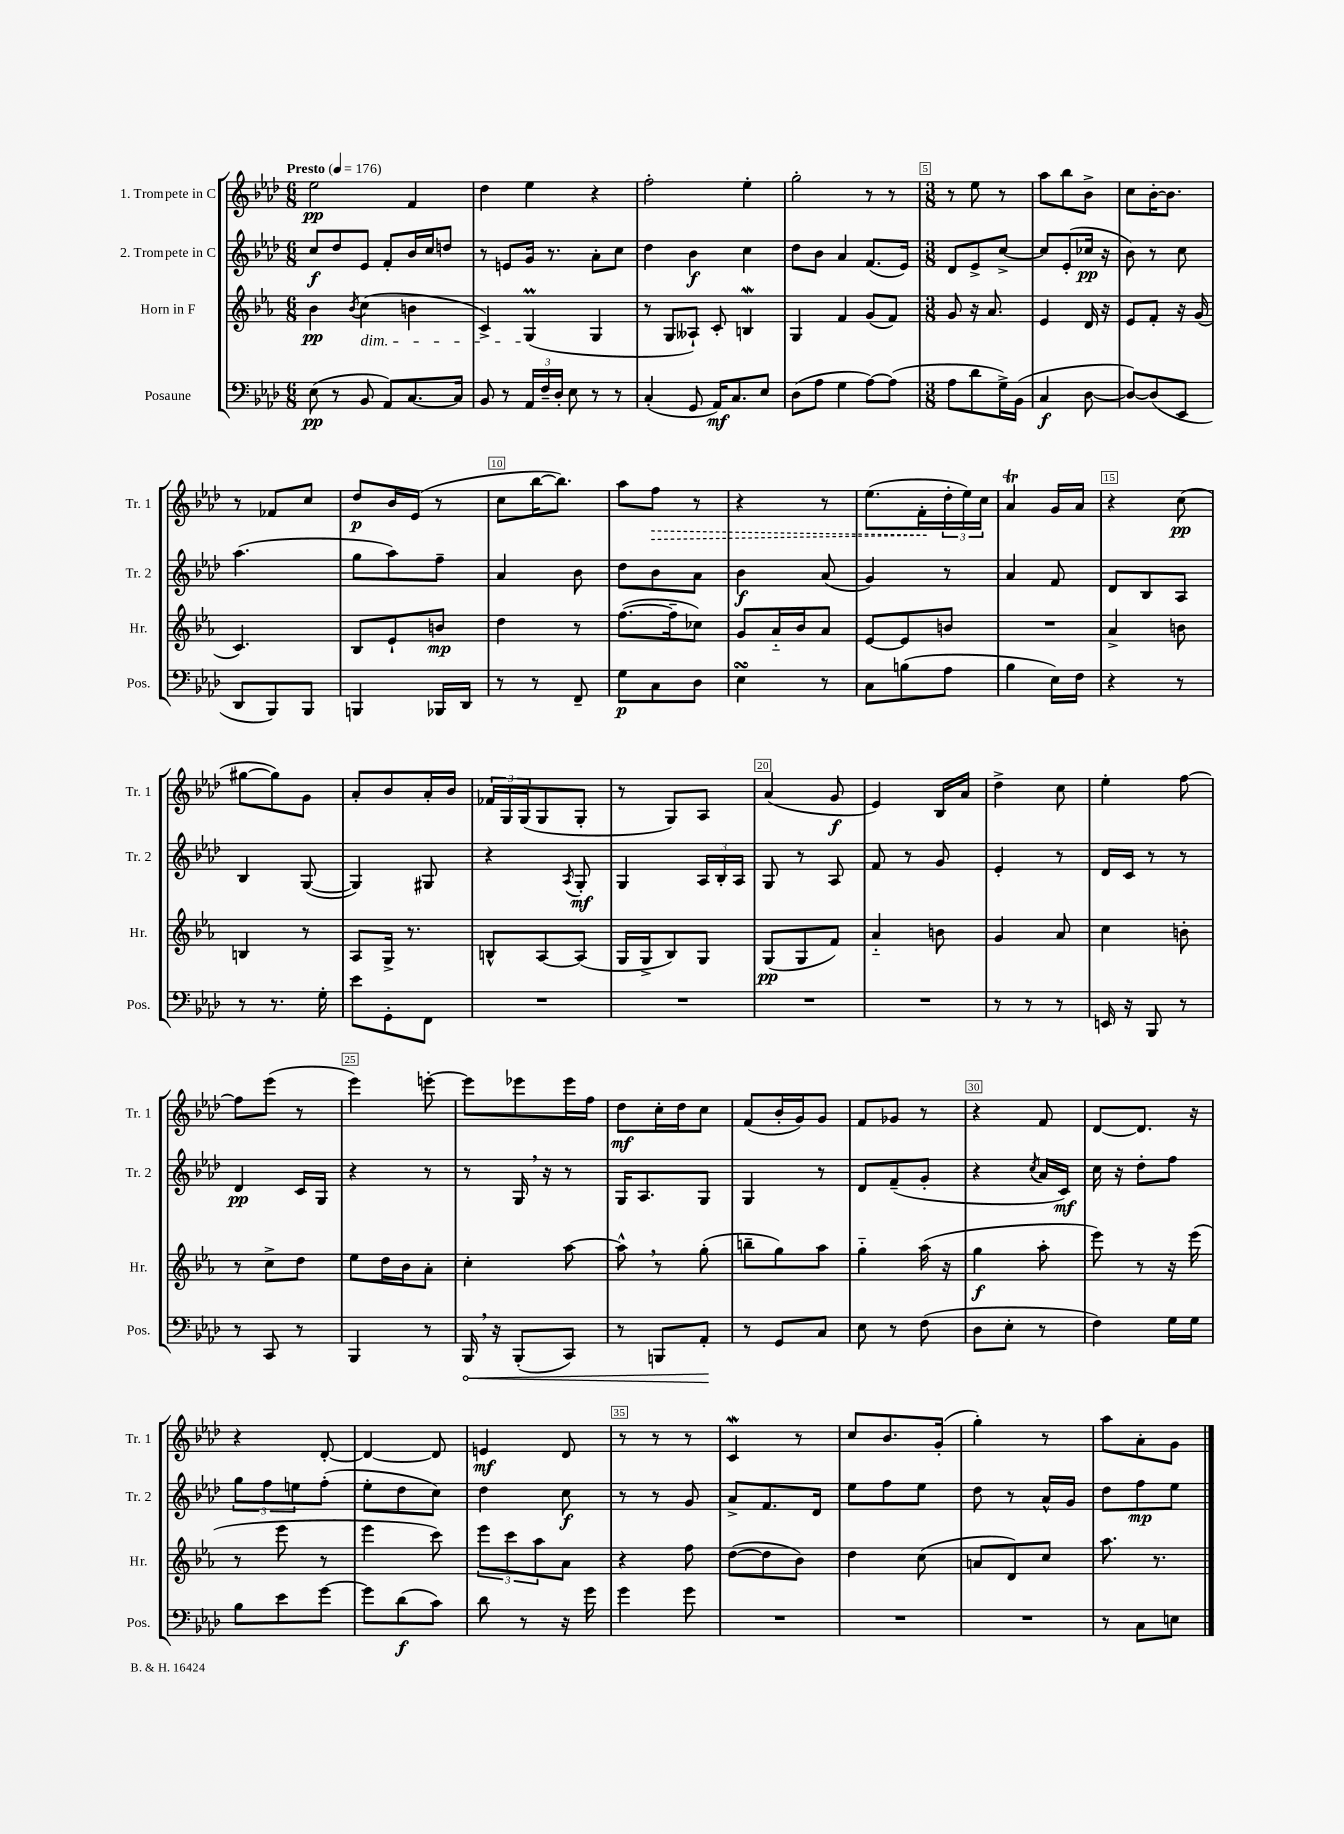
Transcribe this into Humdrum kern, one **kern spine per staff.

**kern	**kern	**kern	**kern
*staff4	*staff3	*staff2	*staff1
*clefF4	*clefG2	*clefG2	*clefG2
*k[b-e-a-d-]	*k[b-e-a-]	*k[b-e-a-d-]	*k[b-e-a-d-]
*M6/8	*M6/8	*M6/8	*M6/8
*MM176	*MM176	*MM176	*MM176
(8E-	4b-	8cc	2ee-
8r	.	8dd-	.
.	8qb-	.	.
8BB-	(4cc	8e-	.
8AA-)	.	8f'	.
[8.C	4b	16b-	4f
.	.	16cc	.
.	.	8dd	.
16C]	.	.	.
=	=	=	=
8BB-	4c^)	8r	4dd-
8r	.	8e	.
24AA-	(4G	16g	4ee-
24F~	.	.	.
.	.	8.r	.
24D-'	.	.	.
8E-	.	.	.
8r	4G	8a-'	4r
8r	.	8cc	.
=	=	=	=
(4C'	8r	4dd-	2ff'
.	8G	.	.
8GG	8A--`)	4b-	.
16AA-)	8c'	.	.
8.C	.	.	.
.	4B	4cc	4ee-'
8E-	.	.	.
=	=	=	=
(8D-	4G	8dd-	2gg'
8A-	.	8b-	.
4G	4f	4a-	.
[8A-)	(8g	(8.f	8r
(8A-]	8f)	.	8r
.	.	16e-)	.
=	=	=	=
*M3/8	*M3/8	*M3/8	*M3/8
8A-	8g	8d-	8r
8d-	16r	8e-^	8ee-
.	8.a-	.	.
16G^)	.	[8cc^	8r
(16BB-	.	.	.
=	=	=	=
4C	4e-	8cc]	8aa-
.	.	(8e-'	8bb-
[8D-	16d	16cc-	8b-^
.	16r	16r	.
=	=	=	=
8D-_)	8e-	8b-)	8cc
(8D-]	8f'	8r	[16b-'
.	.	.	8.b-]
8EE-	16r	8cc	.
.	(16g	.	.
=	=	=	=
8DD-	4.c)	(4.aa-	8r
8BBB-)	.	.	8f-
8BBB-	.	.	8cc
=	=	=	=
4BBB	8B-	8gg	8dd-
.	8e-`	8aa-)	16b-
.	.	.	(16e-
16BBB-	8b	8ff~	8r
16DD-	.	.	.
=	=	=	=
8r	4dd	4a-	8cc
8r	.	.	[16bb-
.	.	.	8.bb-])
8FF~	8r	8b-	.
=	=	=	=
8G	([8.ff	8dd-	8aa-
8C	.	8b-	8ff
.	16ff~]	.	.
8D-	8cc-)	8a-	8r
=	=	=	=
4E-	8g	4b-	4r
.	16a-'~	.	.
.	16b-	.	.
8r	8a-	(8a-	8r
=	=	=	=
8C	[8e-	4g)	(8.ee-
(8B	8e-]	.	.
.	.	.	16f'
8A-	8b	8r	24dd-'
.	.	.	24ee-)
.	.	.	24cc
=	=	=	=
4B-	4.r	4a-	4a-
16E-)	.	8f	16g
16F	.	.	16a-
=	=	=	=
4r	4a-^	8d-	4r
.	.	8B-	.
8r	8b	8A-	(8cc
=	=	=	=
8r	4B	4B-	[8gg#
8.r	.	.	8gg#])
.	8r	([8G	8g
16G'	.	.	.
=	=	=	=
8e-	8A-	4G])	8a-'
8GG'	16G^	.	8b-
.	8.r	.	.
8FF	.	8G#	16a-'
.	.	.	16b-
=	=	=	=
4.r	8B^^	4r	24f-
.	.	.	24G
.	.	.	(24G
.	[8A-	.	8G
.	.	8qA-	.
.	(8A-]	8G'	8G'
=	=	=	=
4.r	16G	4G	8r
.	16G^	.	.
.	8B-)	.	8G)
.	8G	24A-	8A-
.	.	24B-'	.
.	.	24A-	.
=	=	=	=
4.r	(8G	8G	(4a-
.	8G	8r	.
.	8f)	8A-	8g
=	=	=	=
4.r	4a-'~	8f	4e-)
.	.	8r	.
.	8b	8g	16B-
.	.	.	16a-
=	=	=	=
8r	4g	4e-'	4dd-^
8r	.	.	.
8r	8a-	8r	8cc
=	=	=	=
16EE	4cc	16d-	4ee-'
16r	.	16c	.
8BBB-	.	8r	.
8r	8b'	8r	[8ff
=	=	=	=
8r	8r	4d-	8ff]
8CC	8cc^	.	(8eee-
8r	8dd	16c	8r
.	.	16G	.
=	=	=	=
4BBB-	8ee-	4r	4eee-)
.	16dd	.	.
.	16b-	.	.
8r	8a-'	8r	[8eee'
=	=	=	=
16BBB-	4cc'	8r	8eee]
16r	.	.	.
(8BBB-'	.	16G	8eee-
.	.	16r	.
8CC)	[8aa-	8r	16eee-
.	.	.	16ff
=	=	=	=
8r	8aa-^^]	16G	8dd-
.	.	8.A-	.
8BBB	8r	.	16cc'
.	.	.	16dd-
8AA-'	(8gg'	8G	8cc
=	=	=	=
8r	8bb~	4G	(8f
8GG	8gg)	.	16b-'
.	.	.	16g)
8C	8aa-	8r	8g
=	=	=	=
8E-	4gg'~	8d-	8f
8r	.	(8f~	8g-
(8F	(16aa-	8g'	8r
.	16r	.	.
=	=	=	=
8D-	4gg	4r	4r
8E-'	.	.	.
.	.	8qcc	.
8r	8aa-'	16a-	8f
.	.	16c)	.
=	=	=	=
4F)	8eee-)	16cc	[8d-
.	.	16r	.
.	8r	8dd-'	8.d-]
16G	16r	8ff	.
16G	(16eee-	.	16r
=	=	=	=
8B-	8r	12gg	4r
.	.	12ff	.
8e-	8eee-	.	.
.	.	12ee	.
[8g	8r	(8ff'	[8d-'
=	=	=	=
8g]	4eee-	8ee-'	4d-_
(8d-	.	8dd-	.
8c)	8ccc)	8cc)	8d-]
=	=	=	=
8d-	12eee-	4dd-	4e
.	12ccc	.	.
8r	.	.	.
.	12aa-	.	.
16r	8a-	8cc	8d-
16g	.	.	.
=	=	=	=
4g	4r	8r	8r
.	.	8r	8r
8g	8ff	8g	8r
=	=	=	=
4.r	([8dd	8a-^	4c
.	8dd]	8.f	.
.	8b-)	.	8r
.	.	16d-	.
=	=	=	=
4.r	4dd	8ee-	8cc
.	.	8ff	8.b-
.	(8cc	8ee-	.
.	.	.	(16g'
=	=	=	=
4.r	8a	8dd-	4gg')
.	8d)	8r	.
.	8cc	16a-^^	8r
.	.	16g	.
=	=	=	=
8r	8.aa-	8dd-	8aa-
8C	.	8ff	8a-'
.	8.r	.	.
8E	.	8ee-	8g
==	==	==	==
*-	*-	*-	*-
